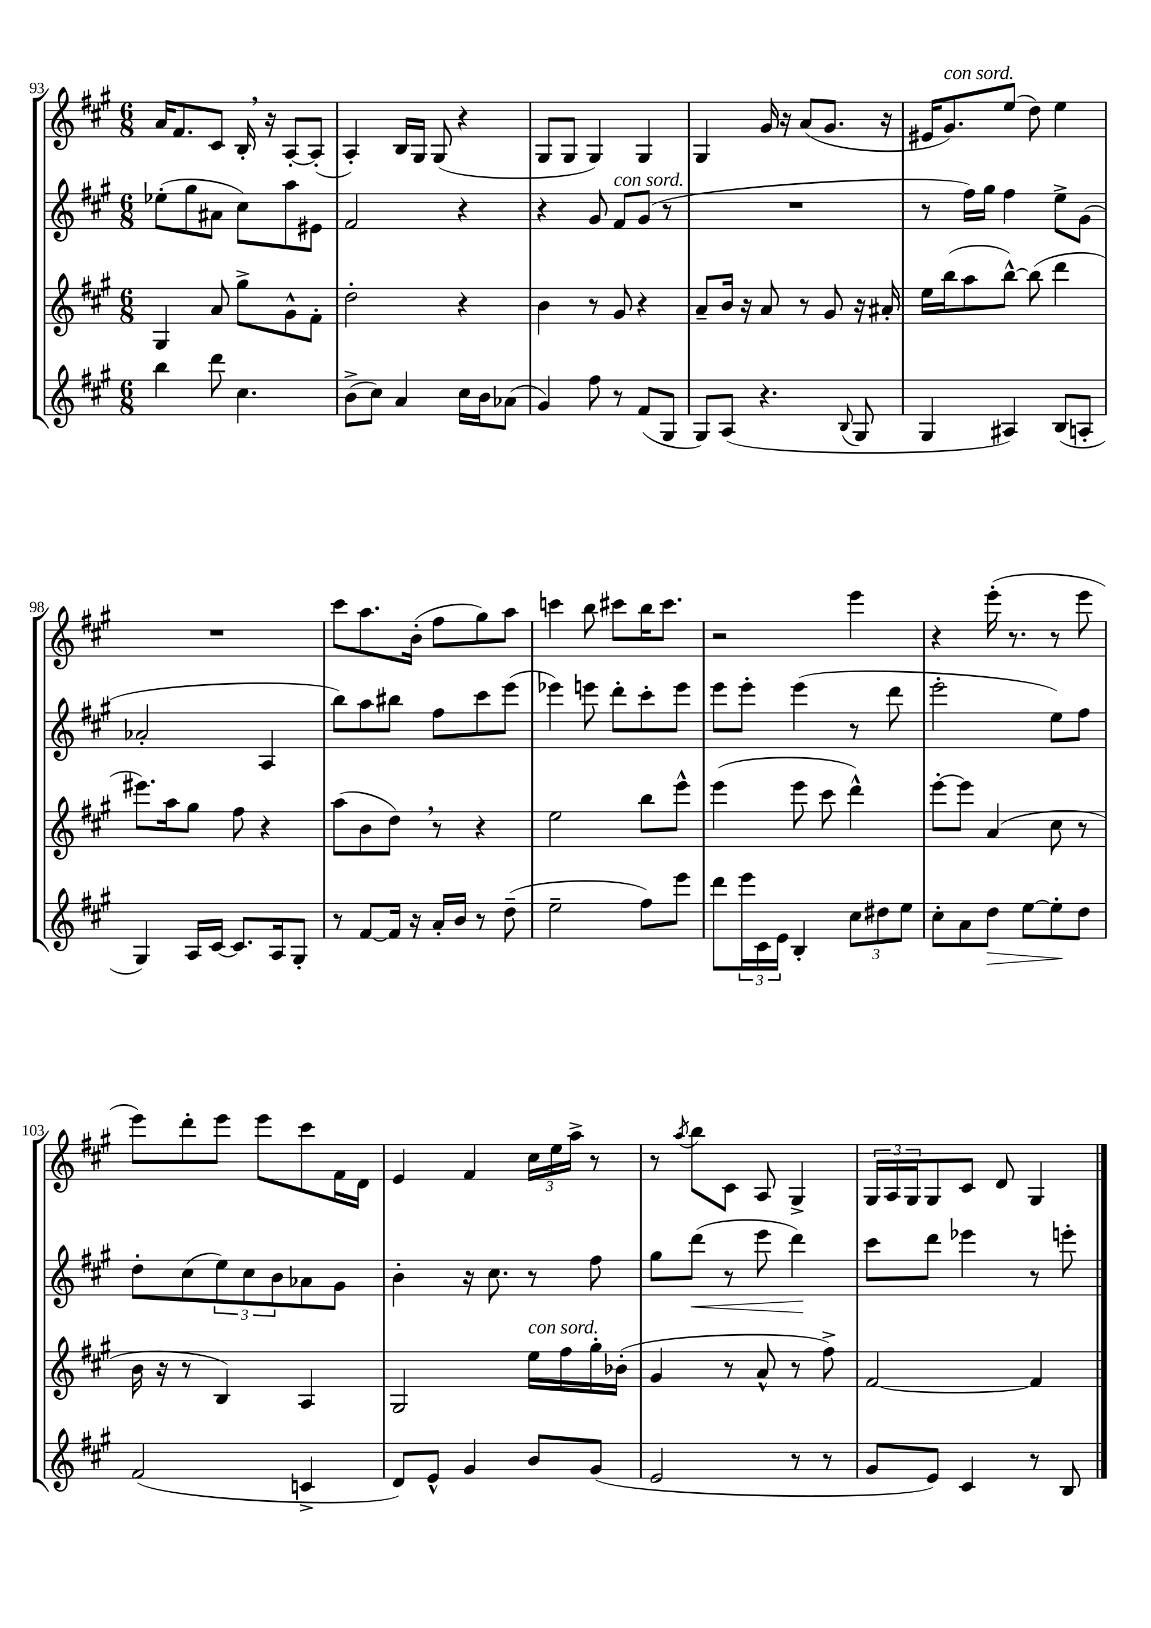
<<
\new StaffGroup <<
\new Staff = "s0" {
    \clef treble \key a \major \numericTimeSignature \time 6/8
    a'16 fis'8. cis'8 b16-. \breathe r16 a8~-. a8-.( |
    a4-.) b16 gis16 gis8( r4 |
    gis8 gis8 gis4) gis4 |
    gis4 gis'16 r16 a'8( gis'8. r16 |
    eis'16 gis'8.^\markup { \italic "con sord." }) e''8( d''8) e''4 |
    R2. |
    cis'''8 a''8. b'16-.( fis''8 gis''8) a''8 |
    c'''4 b''8 cis'''8 b''16 cis'''8. |
    r2 e'''4 |
    r4 e'''16-.( r8. r8 e'''8 |
    e'''8) d'''8-. e'''8 e'''8 cis'''8 fis'16 d'16 |
    e'4 fis'4 \tuplet 3/2 { cis''16 e''16 a''16-> } r8 |
    r8 \acciaccatura { a''8 } b''8 cis'8 a8 gis4-> |
    \tuplet 3/2 { gis16 a16 gis16 } gis8 cis'8 d'8 gis4 \bar "|." |
}
\new Staff = "s1" {
    \clef treble \key a \major \numericTimeSignature \time 6/8
    ees''8-.( gis''8 ais'8 cis''8) a''8 eis'8 |
    fis'2 r4 |
    r4 gis'8 fis'8^\markup { \italic "con sord." } gis'8( r8 |
    R2. |
    r8 fis''16) gis''16 fis''4 e''8-> gis'8( |
    aes'2-. a4 |
    b''8) a''8 bis''8 fis''8 cis'''8 e'''8( |
    ees'''4) e'''8 d'''8-. cis'''8-. e'''8 |
    e'''8 e'''8-. e'''4( r8 d'''8 |
    e'''2-. e''8) fis''8 |
    d''8-. cis''8( \tuplet 3/2 { e''8) cis''8 b'8 } aes'8 gis'8 |
    b'4-. r16 cis''8. r8 fis''8 |
    gis''8 d'''8\<( r8 e'''8 d'''4\!) |
    cis'''8 d'''8 ees'''4 r8 e'''8-. \bar "|." |
}
\new Staff = "s2" {
    \clef treble \key a \major \numericTimeSignature \time 6/8
    gis4 a'8 gis''8-> gis'8-^ fis'8-. |
    d''2-. r4 |
    b'4 r8 gis'8 r4 |
    a'8-- b'16 r16 a'8 r8 gis'8 r16 ais'16-. |
    e''16 b''16( a''8 b''8~-^) b''8( d'''4 |
    eis'''8.) a''16 gis''8 fis''8 r4 |
    a''8( b'8 d''8) \breathe r8 r4 |
    e''2 b''8 e'''8-^ |
    e'''4( e'''8 cis'''8 d'''4-^) |
    e'''8~-. e'''8 a'4( cis''8 r8 |
    b'16 r16 r8 b4) a4 |
    gis2 e''16^\markup { \italic "con sord." } fis''16 gis''16-. bes'16-.( |
    gis'4 r8 a'8-^ r8 fis''8->) |
    fis'2~ fis'4 \bar "|." |
}
\new Staff = "s3" {
    \clef treble \key a \major \numericTimeSignature \time 6/8
    b''4 d'''8 cis''4. |
    b'8->( cis''8) a'4 cis''16 b'16 aes'8( |
    gis'4) fis''8 r8 fis'8( gis8 |
    gis8) a8( r4. \appoggiatura { b8 } gis8 |
    gis4 ais4) b8( a8-. |
    gis4) a16 cis'16~ cis'8. a16 gis8-. |
    r8 fis'8~ fis'16 r16 a'16-. b'16 r8 d''8--( |
    e''2-- fis''8) e'''8 |
    d'''8 \tuplet 3/2 { e'''16 cis'16 e'16 } b4-. \tuplet 3/2 { cis''8 dis''8 e''8 } |
    cis''8-. a'8 d''8\> e''8~ e''8-.\! d''8 |
    fis'2( c'4-> |
    d'8) e'8-^ gis'4 b'8 gis'8( |
    e'2 r8 r8 |
    gis'8 e'8) cis'4 r8 b8 \bar "|." |
}
>>
>>
\layout { \context { \Score currentBarNumber = #93 } }
